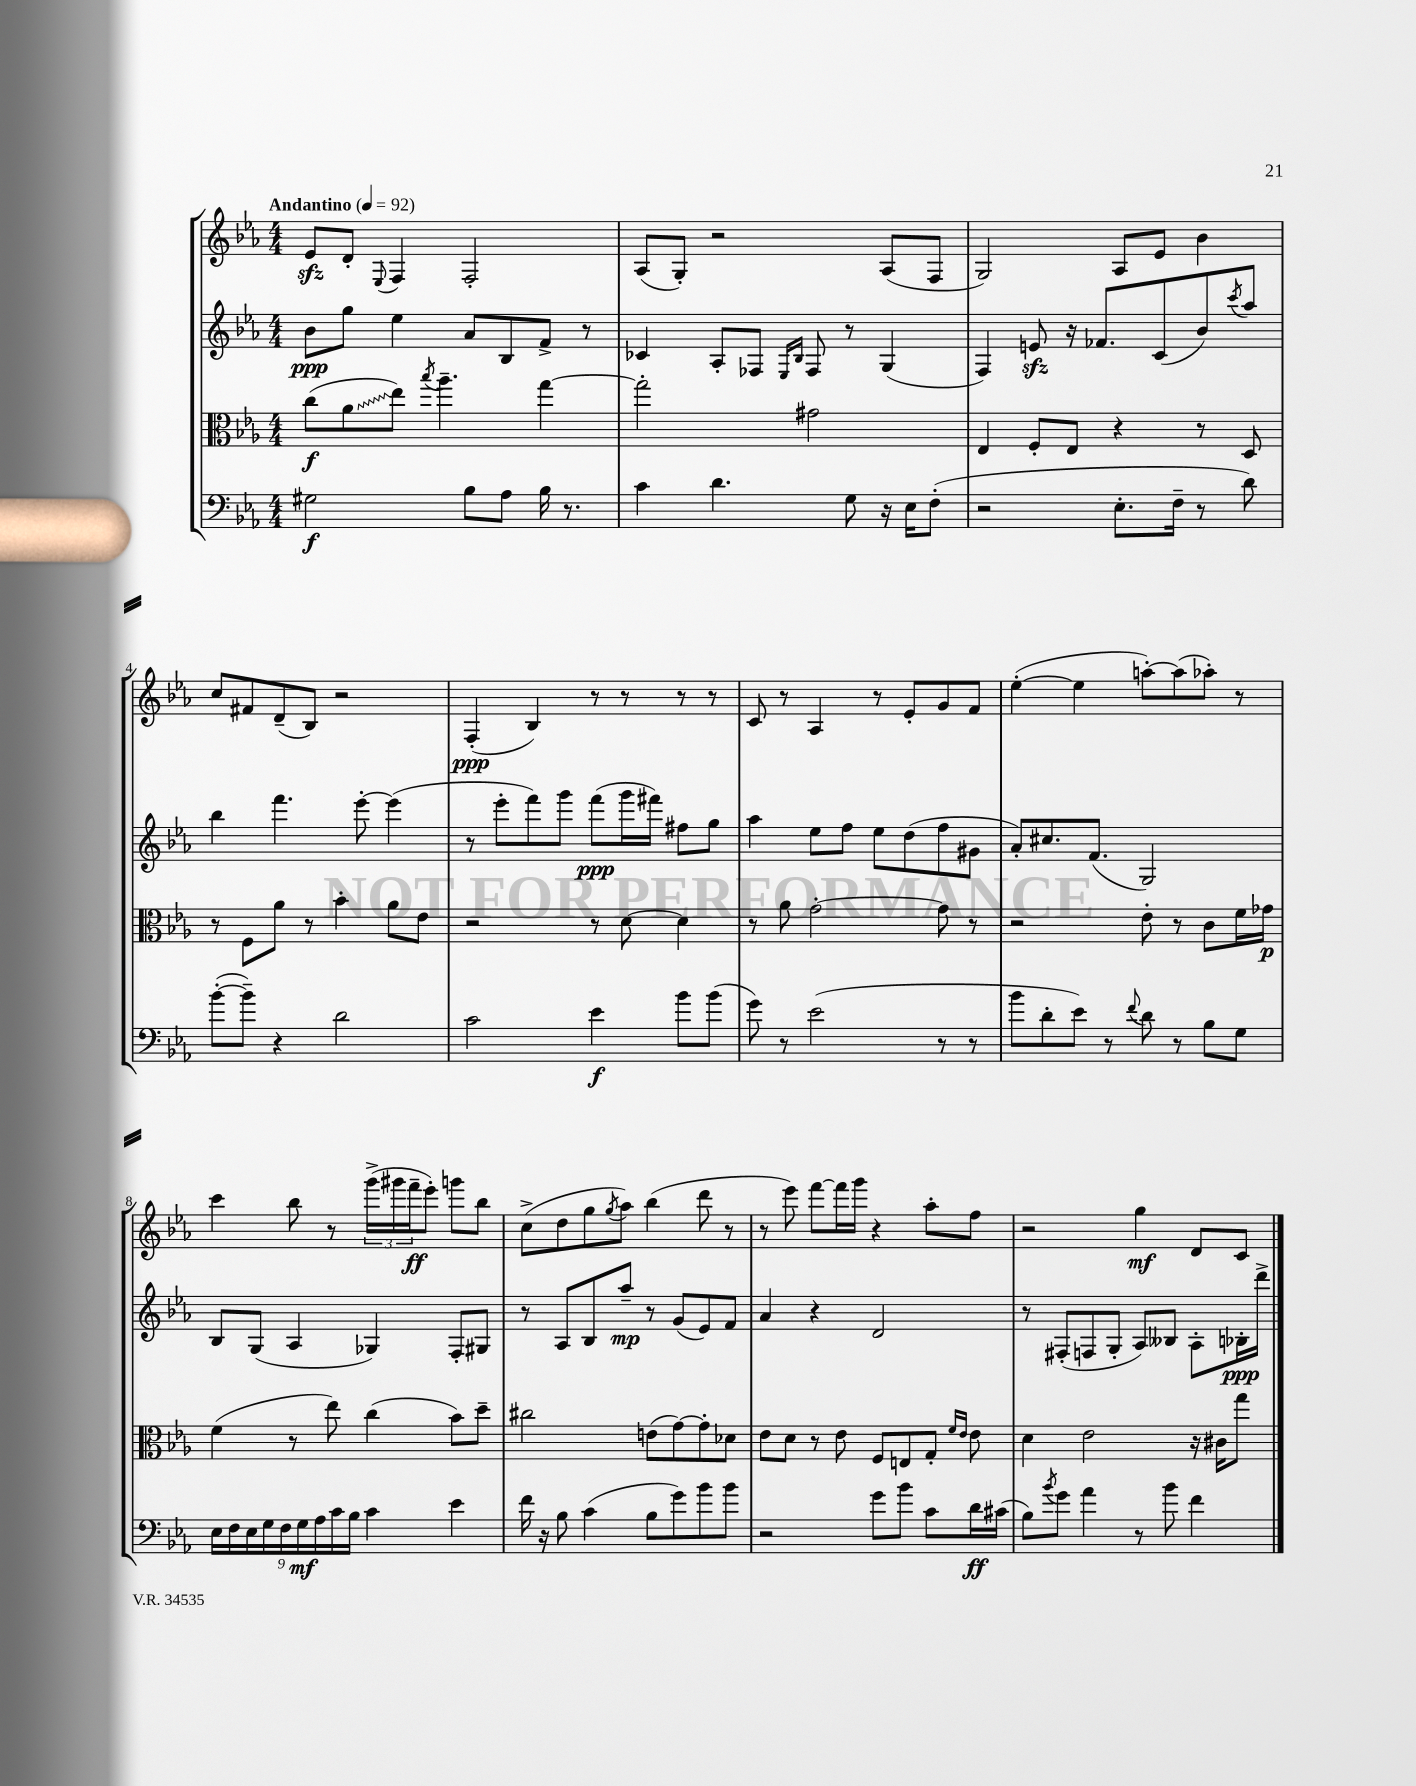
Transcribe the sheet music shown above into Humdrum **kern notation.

**kern	**kern	**kern	**kern
*staff4	*staff3	*staff2	*staff1
*clefF4	*clefC3	*clefG2	*clefG2
*k[b-e-a-]	*k[b-e-a-]	*k[b-e-a-]	*k[b-e-a-]
*M4/4	*M4/4	*M4/4	*M4/4
*MM92	*MM92	*MM92	*MM92
2G#	(8cc	8b-	8e-
.	8a-	8gg	8d'
.	.	.	8qqE-
.	8ee-)	4ee-	4F
.	8qbb-	.	.
.	4.aa-~	.	.
8B-	.	8a-	2F'
8A-	.	8B-	.
16B-	[4gg	8f^	.
8.r	.	.	.
.	.	8r	.
=	=	=	=
4c	2gg']	4c-	(8A-
.	.	.	8G')
4.d	.	8A-'	2r
.	.	8F-	.
.	.	16qqE-	.
.	.	16qqB-	.
.	2g#	8F-	.
8G	.	8r	.
16r	.	(4G	(8A-
16E-	.	.	.
(8F'	.	.	8F
=	=	=	=
2r	4E-	4F)	2G)
.	8F'	8e	.
.	8E-	16r	.
.	.	8.f-	.
8.E-'	4r	.	8A-
.	.	(8c	8e-
16F~	.	.	.
8r	8r	8b-)	4b-
.	.	8qccc	.
8d)	8D	8aa-	.
=	=	=	=
([8b-'	8r	4bb-	8cc
8b-~])	8F	.	8f#
4r	8a-	4.fff	(8d~
.	8r	.	8B-)
2d	4b-'	.	2r
.	.	[8eee-'	.
.	8a-	(4eee-]	.
.	8e-	.	.
=	=	=	=
2c	2r	8r	(4F'
.	.	8eee-'	.
.	.	8fff)	4B-)
.	.	8ggg	.
4e-	8r	(8fff	8r
.	[8d	16ggg	8r
.	.	16fff#)	.
8b-	4d]	8ff#	8r
(8b-	.	8gg	8r
=	=	=	=
8g)	8r	4aa-	8c
8r	8a-	.	8r
(2e-	[2g'	8ee-	4A-
.	.	8ff	.
.	.	8ee-	8r
.	.	(8dd	8e-'
8r	8g]	8ff	8g
8r	8r	8g#	8f
=	=	=	=
8b-	2r	8a-')	([4ee-'
8d'	.	8.cc#	.
8e-)	.	.	4ee-]
.	.	(8.f	.
8r	.	.	.
8qqf	.	.	.
8d	8e-'	2G)	[8aa')
8r	8r	.	(8aa]
8B-	8c	.	8aa-')
8G	16f	.	8r
.	16g-	.	.
=	=	=	=
18E-	(4f	8B-	4ccc
18F	.	.	.
18E-	.	.	.
.	.	(8G	.
18G	.	.	.
18F	.	.	.
.	8r	4A-	8bb-
18G	.	.	.
18A-	.	.	.
.	8ee-)	.	8r
18c	.	.	.
18B-	.	.	.
4c	(4cc	4G-)	(24ggg^
.	.	.	24ggg#
.	.	.	24fff~
.	.	.	8eee-')
4e-	8b-)	8F'	8ggg
.	8dd~	8G#	8bb-
=	=	=	=
16f	2cc#	8r	(8cc^
16r	.	.	.
8B-	.	8A-	8dd
(4c	.	8B-	8gg
.	.	.	8qgg
.	.	8aa-~	8aa-)
8B-	(8e	8r	(4bb-
8g)	[8g)	(8g	.
8b-	8g']	8e-)	8ddd
8b-	8d-	8f	8r
=	=	=	=
2r	8e-	4a-	8r
.	8d	.	8eee-)
.	8r	4r	[8fff
.	8e-	.	16fff]
.	.	.	16ggg
8g	8F	2d	4r
8b-	8E	.	.
8c	8G'	.	8aa-'
.	16qqf	.	.
.	16qqe-	.	.
16d	8e-	.	8ff
(16c#	.	.	.
=	=	=	=
8B-)	4d	8r	2r
8qb-	.	.	.
8g	.	(8F#'	.
4a-	2e-	8F	.
.	.	8G'	.
8r	.	8A-)	4gg
8b-	.	8B--	.
4f	16r	8A-'	8d
.	16c#	.	.
.	8gg	16B-'	8c
.	.	16ddd^	.
==	==	==	==
*-	*-	*-	*-
